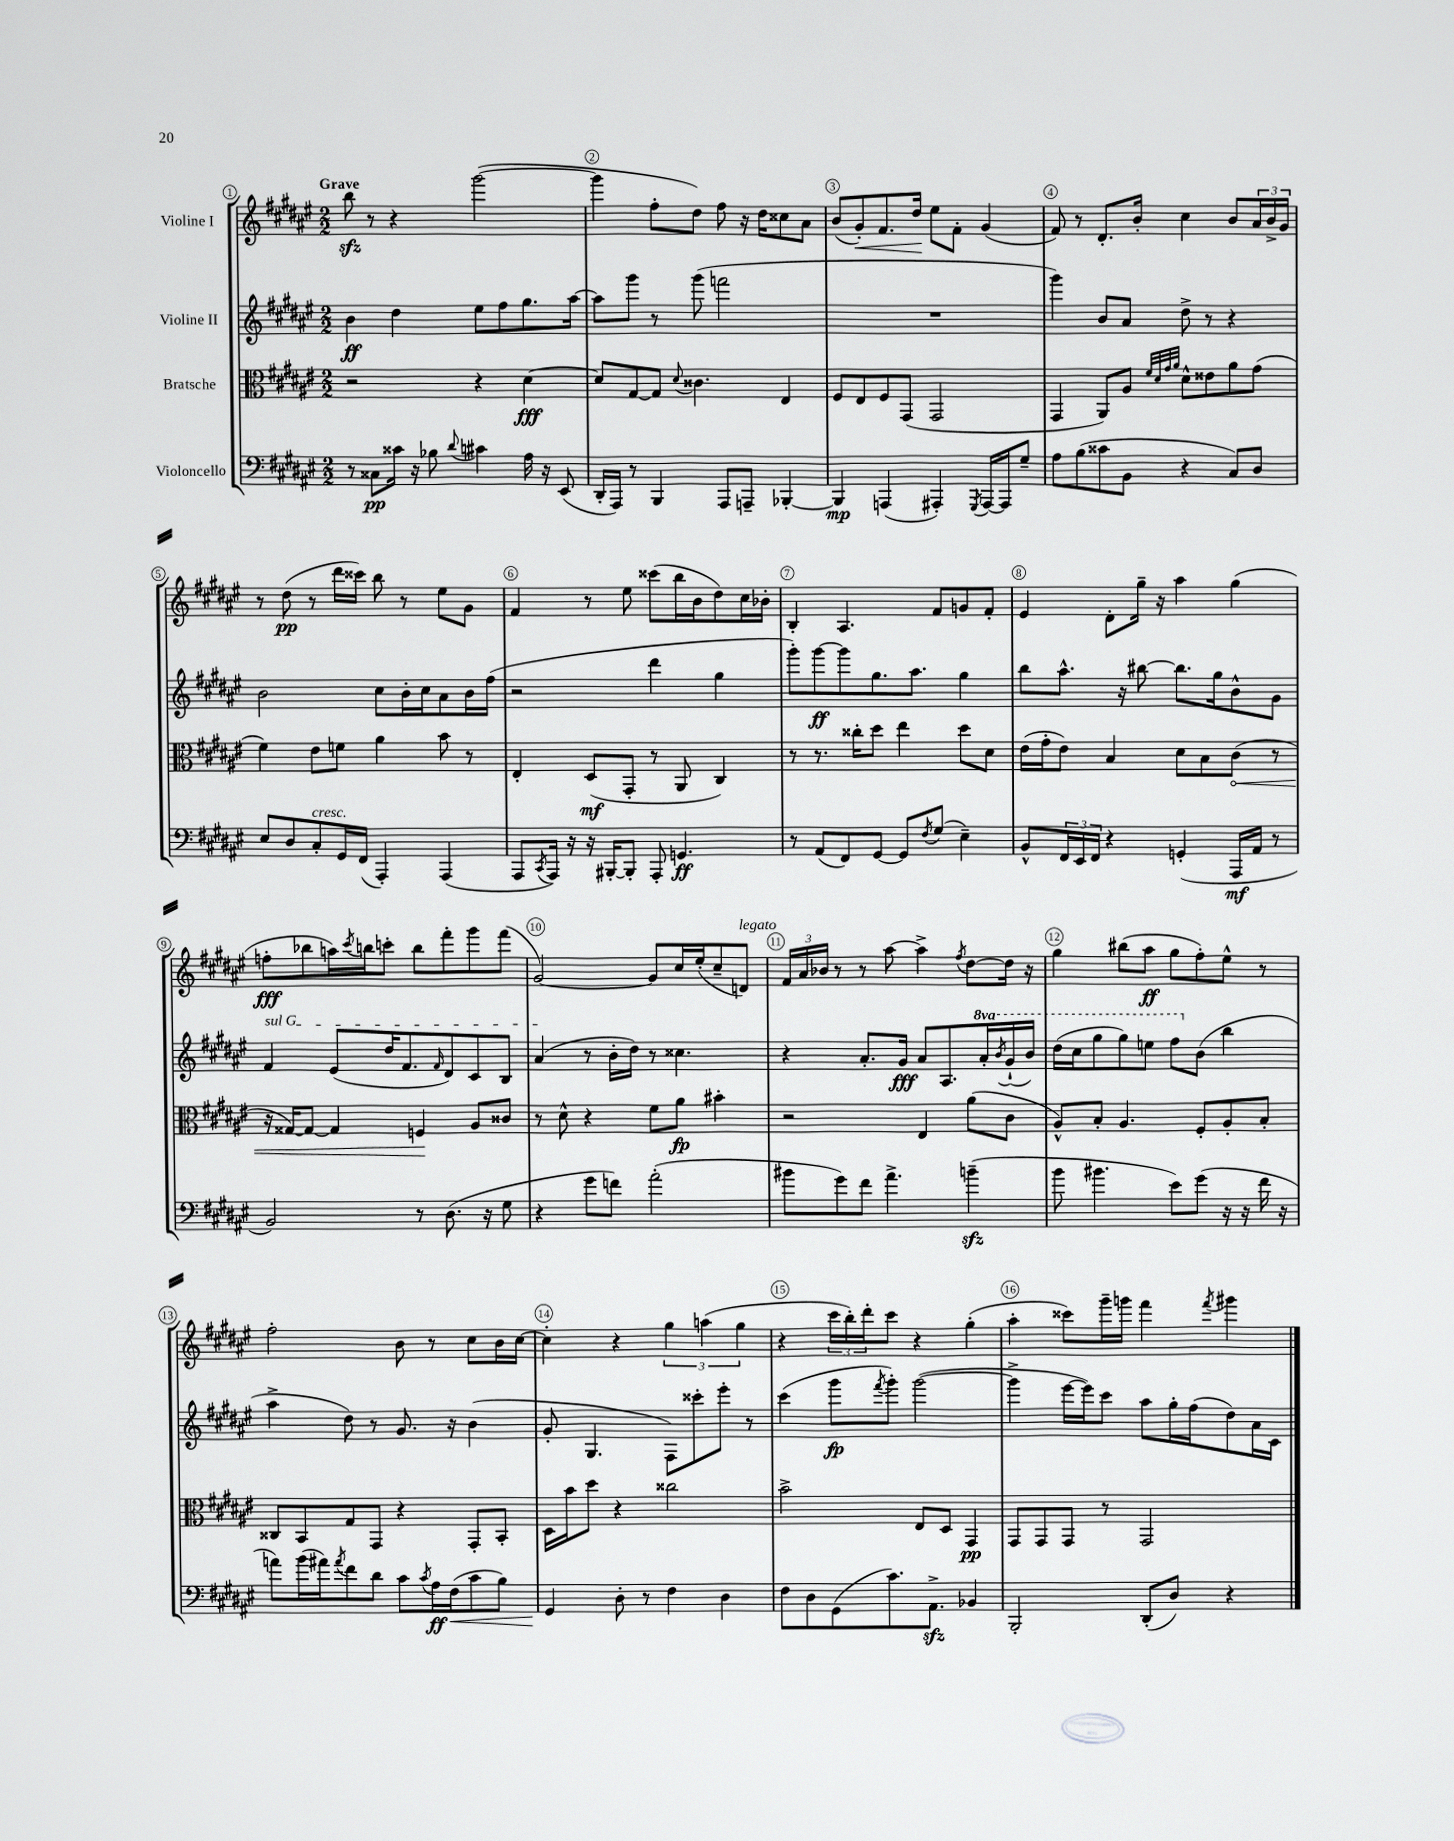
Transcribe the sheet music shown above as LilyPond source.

<<
\new StaffGroup <<
\new Staff = "s0" \with { instrumentName = "Violine I" } {
    \clef treble \key fis \major \numericTimeSignature \time 2/2 \tempo "Grave"
    b''8\sfz r8 r4 gis'''2~( |
    gis'''4 fis''8-. dis''8) fis''8 r16 dis''16 cisis''8 ais'8 |
    b'8( gis'8-.\<) fis'8. dis''16\! eis''8 fis'8-. gis'4( |
    fis'8) r8 dis'8.-. b'16-. cis''4 b'8 \tuplet 3/2 { ais'16 b'16-> gis'16 } |
    r8 dis''8\pp( r8 dis'''16 cisis'''16) b''8 r8 eis''8 gis'8 |
    fis'4 r8 eis''8 cisis'''8( b''16 b'16 dis''8) cis''16 bes'16-. |
    b4-. ais4. fis'8 g'8 fis'8-. |
    eis'4 dis'8-. gis''16-- r16 ais''4 gis''4( |
    f''8-.\fff bes''8 a''16) \acciaccatura { cis'''8 } b''16 c'''8-. b''8 fis'''8-. gis'''8 fis'''8( |
    gis'2~) gis'8 cis''16 eis''16-.( cis''8-- d'8^\markup { \italic "legato" }) |
    \tuplet 3/2 { fis'16 ais'16 bes'16 } r8 r8 ais''8~ ais''4-> \acciaccatura { fis''8 } dis''8~ dis''16 r16 |
    gis''4 bis''8( ais''8\ff gis''8 fis''8-.) eis''8-^ r8 |
    fis''2-. b'8 r8 cis''8 b'16 cis''16~ |
    cis''4-. r4 \tuplet 3/2 { gis''4 a''4( gis''4 } |
    r4 \tuplet 3/2 { cis'''16 b''16-.) dis'''16-. } cis'''8 r4 gis''4-.( |
    ais''4-. cisis'''8) gis'''16-- g'''16 fis'''4 \acciaccatura { fis'''8 } gis'''4 \bar "|." |
}
\new Staff = "s1" \with { instrumentName = "Violine II" } {
    \clef treble \key fis \major \numericTimeSignature \time 2/2 \set Staff.ottavationMarkups = #ottavation-simple-ordinals
    b'4\ff dis''4 eis''8 fis''8 gis''8. ais''16~ |
    ais''8 gis'''8 r8 gis'''8( f'''2 |
    R1 |
    gis'''4) b'8 ais'8 dis''8-> r8 r4 |
    b'2 cis''8 b'16-. cis''16 ais'8 b'16 fis''16( |
    r2 dis'''4 gis''4 |
    gis'''8-.) gis'''8~\ff gis'''8 gis''8. ais''8. gis''4 |
    b''8 ais''8.-^ r16 bis''8~ bis''8. gis''16 b'8-^ gis'8 |
    \once \override TextSpanner.bound-details.left.text = \markup { \italic "sul G" } fis'4\startTextSpan eis'8( dis''16 fis'8. \grace { fis'16 } dis'8) cis'8 b8 |
    ais'4\stopTextSpan( r8 b'16-. dis''16) r8 cisis''4. |
    r4 ais'8.-. gis'16\fff ais'8 ais8. \ottava #1 ais''16-. \acciaccatura { b''8 } gis''16-!( b''16) |
    dis'''16( cis'''16 gis'''8 gis'''8) e'''8 fis'''8 \ottava #0 b'8( b''4 |
    ais''4-> dis''8) r8 gis'8. r16 b'4( |
    gis'8-. gis4. fis8) cisis'''8-. eis'''8-. r8 |
    cis'''4( gis'''8\fp \acciaccatura { fis'''8 } gis'''8-.) gis'''2~( |
    gis'''4-> eis'''16~ eis'''16) cis'''8 ais''8 gis''16-. fis''16( dis''8) ais'16 cis'16 \bar "|." |
}
\new Staff = "s2" \with { instrumentName = "Bratsche" } {
    \clef alto \key fis \major \numericTimeSignature \time 2/2
    r2 r4 dis'4~\fff |
    dis'8 gis8~ gis8 \appoggiatura { dis'8 } cisis'4. eis4 |
    fis8 eis8 fis8 gis,8( gis,2 |
    gis,4 ais,8) ais8 \grace { fis'32 dis'32 gis'32 ais'32 } dis'8-^ eisis'8 ais'8 gis'8( |
    fis'4) eis'8 f'8 ais'4 b'8 r8 |
    eis4-. dis8\mf( gis,8-. r8 ais,8 cis4) |
    r8 r8. cisis''16-. dis''8 eis''4 dis''8 dis'8 |
    eis'16( gis'16-. eis'8) b4 dis'8 b8 \once \override Hairpin.circled-tip = ##t cis'8\<( r8 |
    r16 gisis16~) gisis8~ gisis4 f4\! ais8 cisis'8 |
    r8 dis'8-^ r4 fis'8 ais'8\fp bis'4-. |
    r2 eis4 ais'8( cis'8 |
    ais8-^) b8-. ais4. fis8-. ais8-. b8-. |
    cisis8 b,8 gis8 gis,8 r4 gis,8-. b,8-. |
    dis16 b'16 dis''8 r4 cisis''2 |
    b'2-> eis8 dis8 gis,4\pp |
    gis,8 gis,8 gis,8 r8 gis,2 \bar "|." |
}
\new Staff = "s3" \with { instrumentName = "Violoncello" } {
    \clef bass \key fis \major \numericTimeSignature \time 2/2
    r8 cisis8\pp cisis'16 r16 bes8 \appoggiatura { dis'8 } cis'4 ais16 r16 eis,8( |
    dis,16-. ais,,16) r8 b,,4 ais,,8 a,,8-- bes,,4~-. |
    bes,,4\mp a,,4( ais,,4-.) \acciaccatura { gis,,8 } ais,,16~ ais,,16 gis8-- |
    ais8 b8( cisis'8 b,8 r4 cis8) dis8 |
    eis8 dis8 cis8-.^\markup { \italic "cresc." } gis,16 fis,16( ais,,4-.) ais,,4( |
    ais,,8 \acciaccatura { cis,8 } ais,,16) r16 r16 bis,,16~-. bis,,8-. ais,,8-. g,4.\ff |
    r8 ais,8( fis,8) gis,8~ gis,8 \acciaccatura { fis8 } gis8( eis4--) |
    b,8-^ \tuplet 3/2 { fis,16 eis,16 fis,16 } r4 g,4-.( ais,,16\mf ais,16 r8 |
    b,2) r8 dis8.( r16 gis8 |
    r4 gis'8 f'8) ais'2-.( |
    bis'8 gis'8) fis'8 ais'4.-> b'4--\sfz( |
    b'8 bis'4. eis'8) gis'8( r16 r16 fis'16 r16 |
    a'8) b'16( ais'16) \acciaccatura { ais'8 } fis'8 dis'8 cis'8 \acciaccatura { cis'8 } ais16\ff fis16\<( cis'8 b8) |
    gis,4\! dis8-. r8 fis4 dis4 |
    fis8 dis8 gis,8( cis'8.) ais,8.->\sfz bes,4 |
    b,,2-. dis,8-.( dis8) r4 \bar "|." |
}
>>
>>
\layout { \context { \Score \override BarNumber.break-visibility = ##(#f #t #t) barNumberVisibility = #all-bar-numbers-visible \override BarNumber.stencil = #(make-stencil-circler 0.1 0.3 ly:text-interface::print) } }
